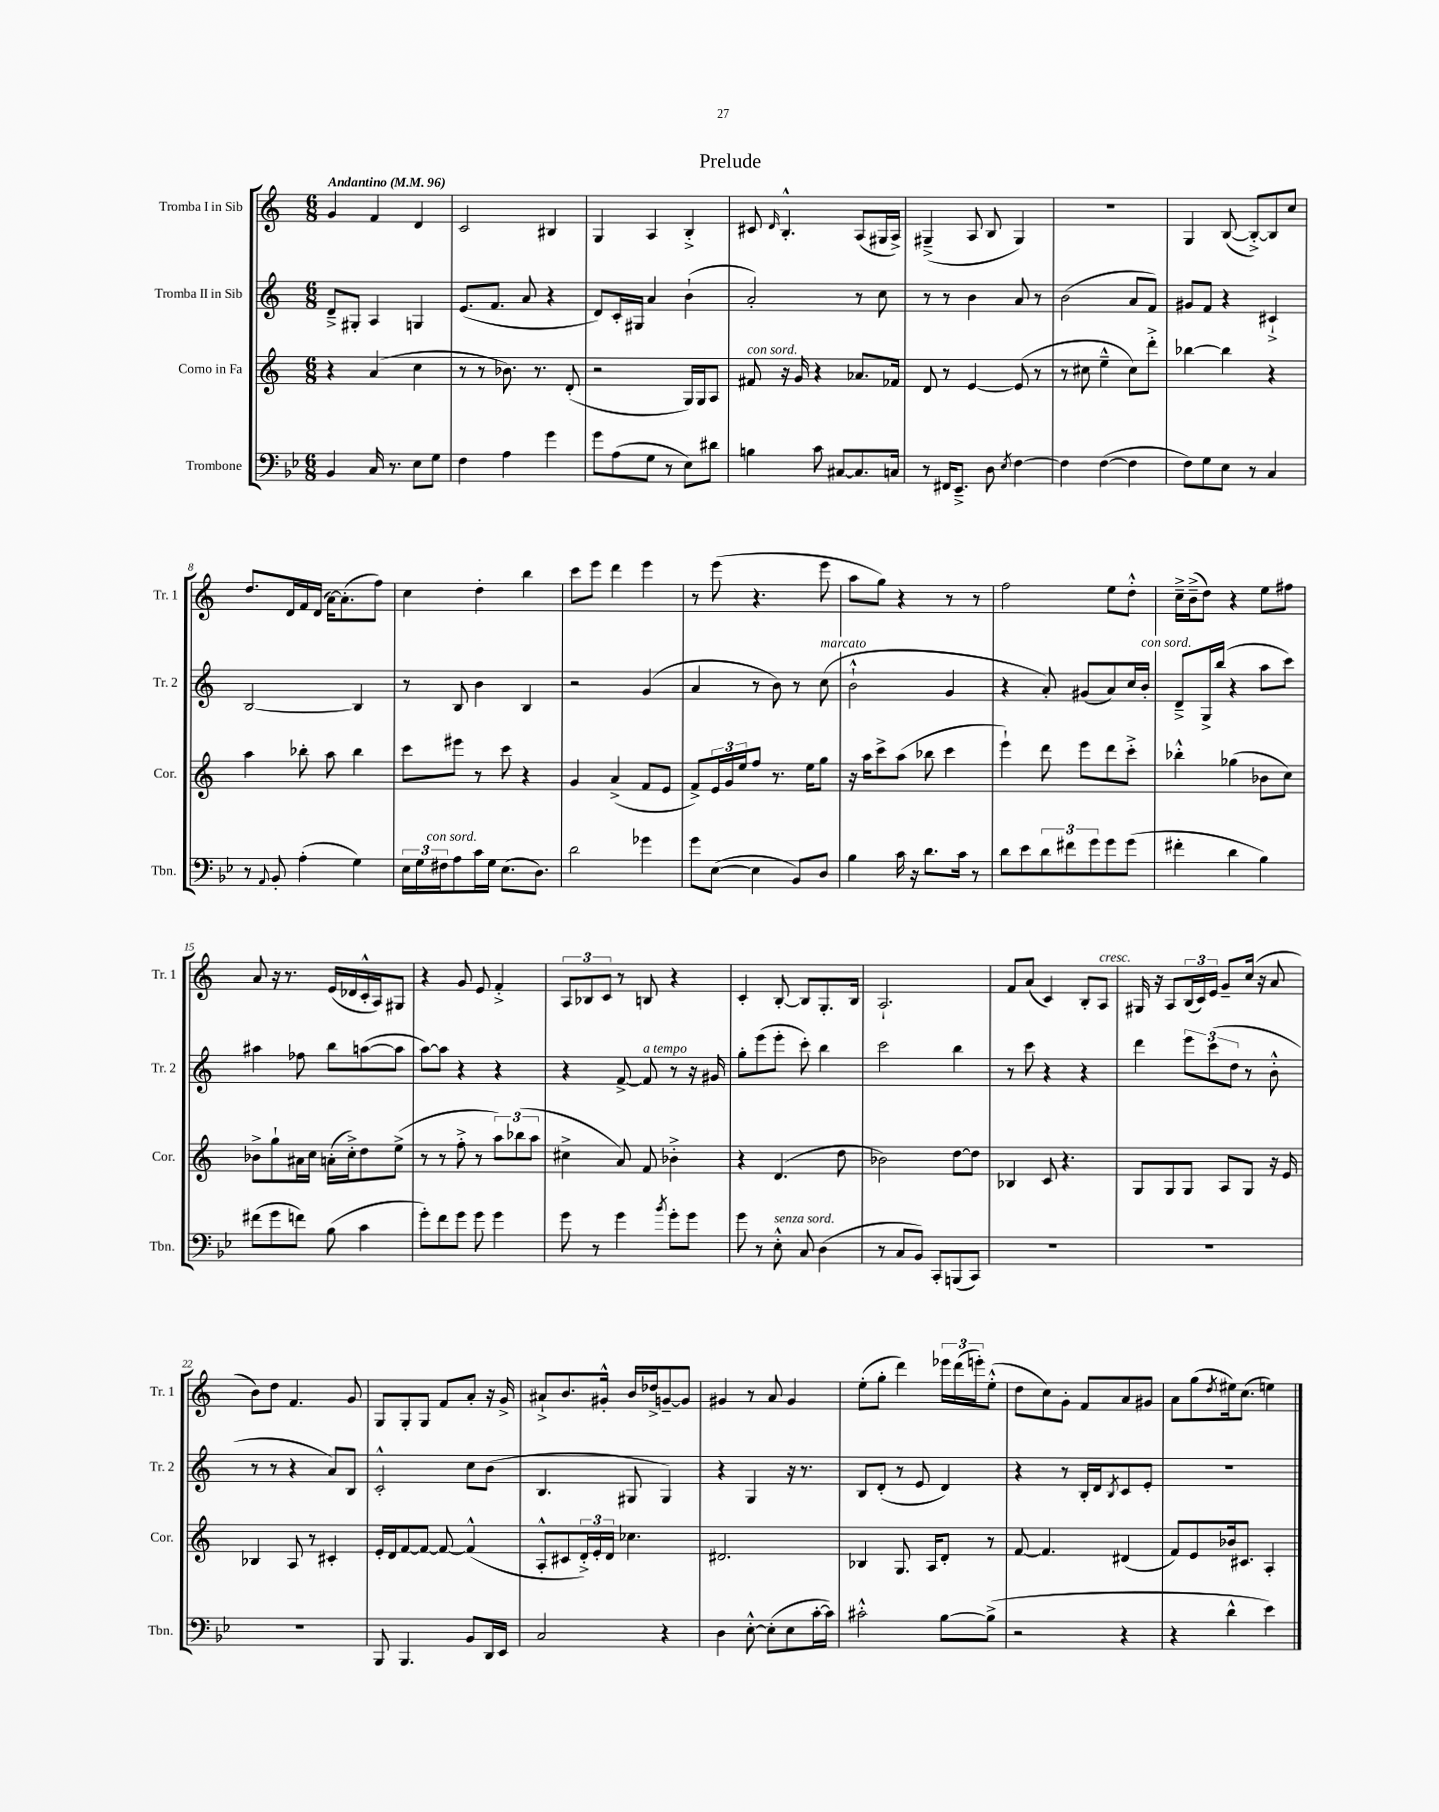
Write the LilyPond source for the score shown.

\header { title = "Prelude" }
<<
\new StaffGroup <<
\new Staff = "s0" \with { instrumentName = "Tromba I in Sib" shortInstrumentName = "Tr. 1" } {
    \clef treble \key c \major \numericTimeSignature \time 6/8 \tempo "Andantino" 4 = 96
    g'4 f'4 d'4 |
    c'2 bis4 |
    g4 a4 b4-.-> |
    cis'8 \grace { d'16 } b4.-.-^ a8( gis16 a16->) |
    gis4--->( a8 b8 gis4) |
    R2. |
    g4 b8~( b8~-.->) b8 c''8 |
    d''8. d'16 f'16 d'16( a'16~) a'8.-.( f''8) |
    c''4 d''4-. b''4 |
    c'''8 e'''8 d'''4 e'''4 |
    r8 e'''8( r4. e'''8 |
    a''8 g''8) r4 r8 r8 |
    f''2 e''8 d''8-.-^ |
    c''16---> b'16--->( d''8) r4 e''8 fis''8 |
    a'8 r16 r8. e'16( des'16 c'16-.-^ a16) gis8 |
    r4 g'8 e'8 f'4-.-> |
    \tuplet 3/2 { a8 bes8 c'8 } r8 b8 r4 |
    c'4-. b8~-. b8 g8.-. b16 |
    a2.-! |
    f'8 a'8( c'4) b8-. a8^\markup { \italic "cresc." } |
    gis16 r16 a8 \tuplet 3/2 { b16( c'16) e'16 } g'8-- c''16( r16 a'8 |
    b'8) d''8 f'4. g'8 |
    g8 g8-. g8 f'8 a'8-. r16 g'16-> |
    ais'8-!-> b'8. gis'16-.-^ b'16 des''16-> g'8~-- g'8 |
    gis'4 r8 a'8 gis'4 |
    e''8-.( g''8-. d'''4) \tuplet 3/2 { ees'''16 d'''16( e'''16-.) } e''8-.-^( |
    d''8 c''8) g'8-. f'8 a'8 gis'8 |
    a'8 g''8( \acciaccatura { d''8 } eis''16) c''8.( e''4) \bar "|." |
}
\new Staff = "s1" \with { instrumentName = "Tromba II in Sib" shortInstrumentName = "Tr. 2" } {
    \clef treble \key c \major \numericTimeSignature \time 6/8
    d'8---> gis8-. a4 g4 |
    e'8.( f'8. a'8 r4 |
    d'8) c'16-. gis16 a'4 b'4-!( |
    a'2-.) r8 c''8 |
    r8 r8 b'4 a'8 r8 |
    b'2( a'8 f'8) |
    gis'8 f'8 r4 cis'4-!-> |
    b2~ b4 |
    r8 b8 b'4 b4 |
    r2 g'4( |
    a'4 r8 b'8) r8 c''8^\markup { \italic "marcato" }( |
    b'2-!-^ g'4 |
    r4 a'8-.) gis'8( a'8) c''16 b'16-.^\markup { \italic "con sord." } |
    d'8---> g16-> b''16( r4 a''8 c'''8) |
    ais''4 fes''8 b''8 a''8~( a''8 |
    a''8~) a''8 r4 r4 |
    r4 f'8~-> f'8^\markup { \italic "a tempo" } r8 r16 gis'16 |
    g''8-. e'''8( e'''8-. c'''8-.) b''4 |
    c'''2 b''4 |
    r8 c'''8 r4 r4 |
    d'''4 \tuplet 3/2 { e'''8 c'''8( d''8 } r8 b'8-.-^ |
    r8 r8 r4 a'8) b8 |
    c'2-.-^ c''8 b'8( |
    b4. gis8 gis4) |
    r4 g4 r16 r8. |
    b8 d'8-.( r8 e'8 d'4) |
    r4 r8 b16-. d'16 \acciaccatura { b8 } c'8 e'8-. |
    R2. \bar "|." |
}
\new Staff = "s2" \with { instrumentName = "Corno in Fa" shortInstrumentName = "Cor." } {
    \clef treble \key c \major \numericTimeSignature \time 6/8
    r4 a'4( c''4 |
    r8 r8 bes'8.) r8. d'8-.( |
    r2 g16) g16 a8 |
    fis'8^\markup { \italic "con sord." } r16 g'16 r4 aes'8. fes'16 |
    d'8 r8 e'4~ e'8( r8 |
    r8 cis''8 e''4---^ cis''8) d'''8-.-> |
    bes''4~ bes''4 r4 |
    a''4 bes''8-. a''8 bes''4 |
    c'''8 eis'''8 r8 c'''8 r4 |
    g'4 a'4->( f'8 e'8 |
    f'8->) \tuplet 3/2 { e'16 g'16 e''16 } f''8 r8. e''16 g''8 |
    r16 a''16 c'''8-> a''8( bes''8 c'''4 |
    e'''4-!) d'''8 e'''8 d'''8 c'''8-.-> |
    bes''4-.-^ ges''4( bes'8 c''8) |
    bes'8-> g''8-! ais'16 c''16 a'16-.( c''16-.->) d''8 e''8->( |
    r8 r8 f''8-.-> r8 \tuplet 3/2 { a''8) bes''8( a''8 } |
    cis''4-> a'8) f'8 bes'4-.-> |
    r4 d'4.( d''8 |
    bes'2) d''8~ d''8 |
    bes4 c'8 r4. |
    g8 g8 g8 a8 g8 r16 e'16 |
    bes4 a8 r8 cis'4-. |
    e'16-. d'16 f'8~ f'8~ f'8~ f'4-^( |
    a8-.-^ cis'8 \tuplet 3/2 { d'16-.->) e'16-. d'16 } ces''4. |
    dis'2. |
    bes4 g8. a16 d'8-. r8 |
    f'8~ f'4. dis'4( |
    f'8) e'8 bes'16 cis'8. a4-. \bar "|." |
}
\new Staff = "s3" \with { instrumentName = "Trombone" shortInstrumentName = "Tbn." } {
    \clef bass \key bes \major \numericTimeSignature \time 6/8
    bes,4 c16 r8. ees8 g8 |
    f4 a4 g'4 |
    g'8 a8( g8 r8 ees8) dis'8 |
    b4 c'8 cis8~ cis8. c16 |
    r8 fis,16 ees,8.---> d8 \acciaccatura { ees8 } f4~ |
    f4 f4~( f4 |
    f8) g8 ees8 r8 c4 |
    r8 \appoggiatura { a,8 } bes,8-. a4-.( g4) |
    \tuplet 3/2 { ees16 g16 fis16^\markup { \italic "con sord." } } a8 c'16 g16 ees8.( d8.) |
    d'2 ges'4 |
    g'8 ees8~( ees4 bes,8) d8 |
    bes4 c'16 r16 d'8. c'16 r8 |
    d'8 ees'8 \tuplet 3/2 { d'8 fis'8 g'8 } g'8 g'8( |
    fis'4-. d'4 bes4) |
    fis'8( g'8 f'8) bes8( c'4 |
    g'8-.) f'8 g'8 g'8 g'4 |
    g'8 r8 g'4 \acciaccatura { bes'8 } g'8-. g'8 |
    g'8 r8 ees8-.-^^\markup { \italic "senza sord." } c8 d4( |
    r8 c8 bes,8) c,8-. b,,8( c,8) |
    R2. |
    R2. |
    R2. |
    bes,,8 bes,,4. bes,8 d,16 ees,16 |
    c2 r4 |
    d4 ees8~-.-^ ees8-.( ees8 c'16~-. c'16) |
    cis'2-.-^ bes8~ bes8->( |
    r2 r4 |
    r4 d'4-^ ees'4) \bar "|." |
}
>>
>>
